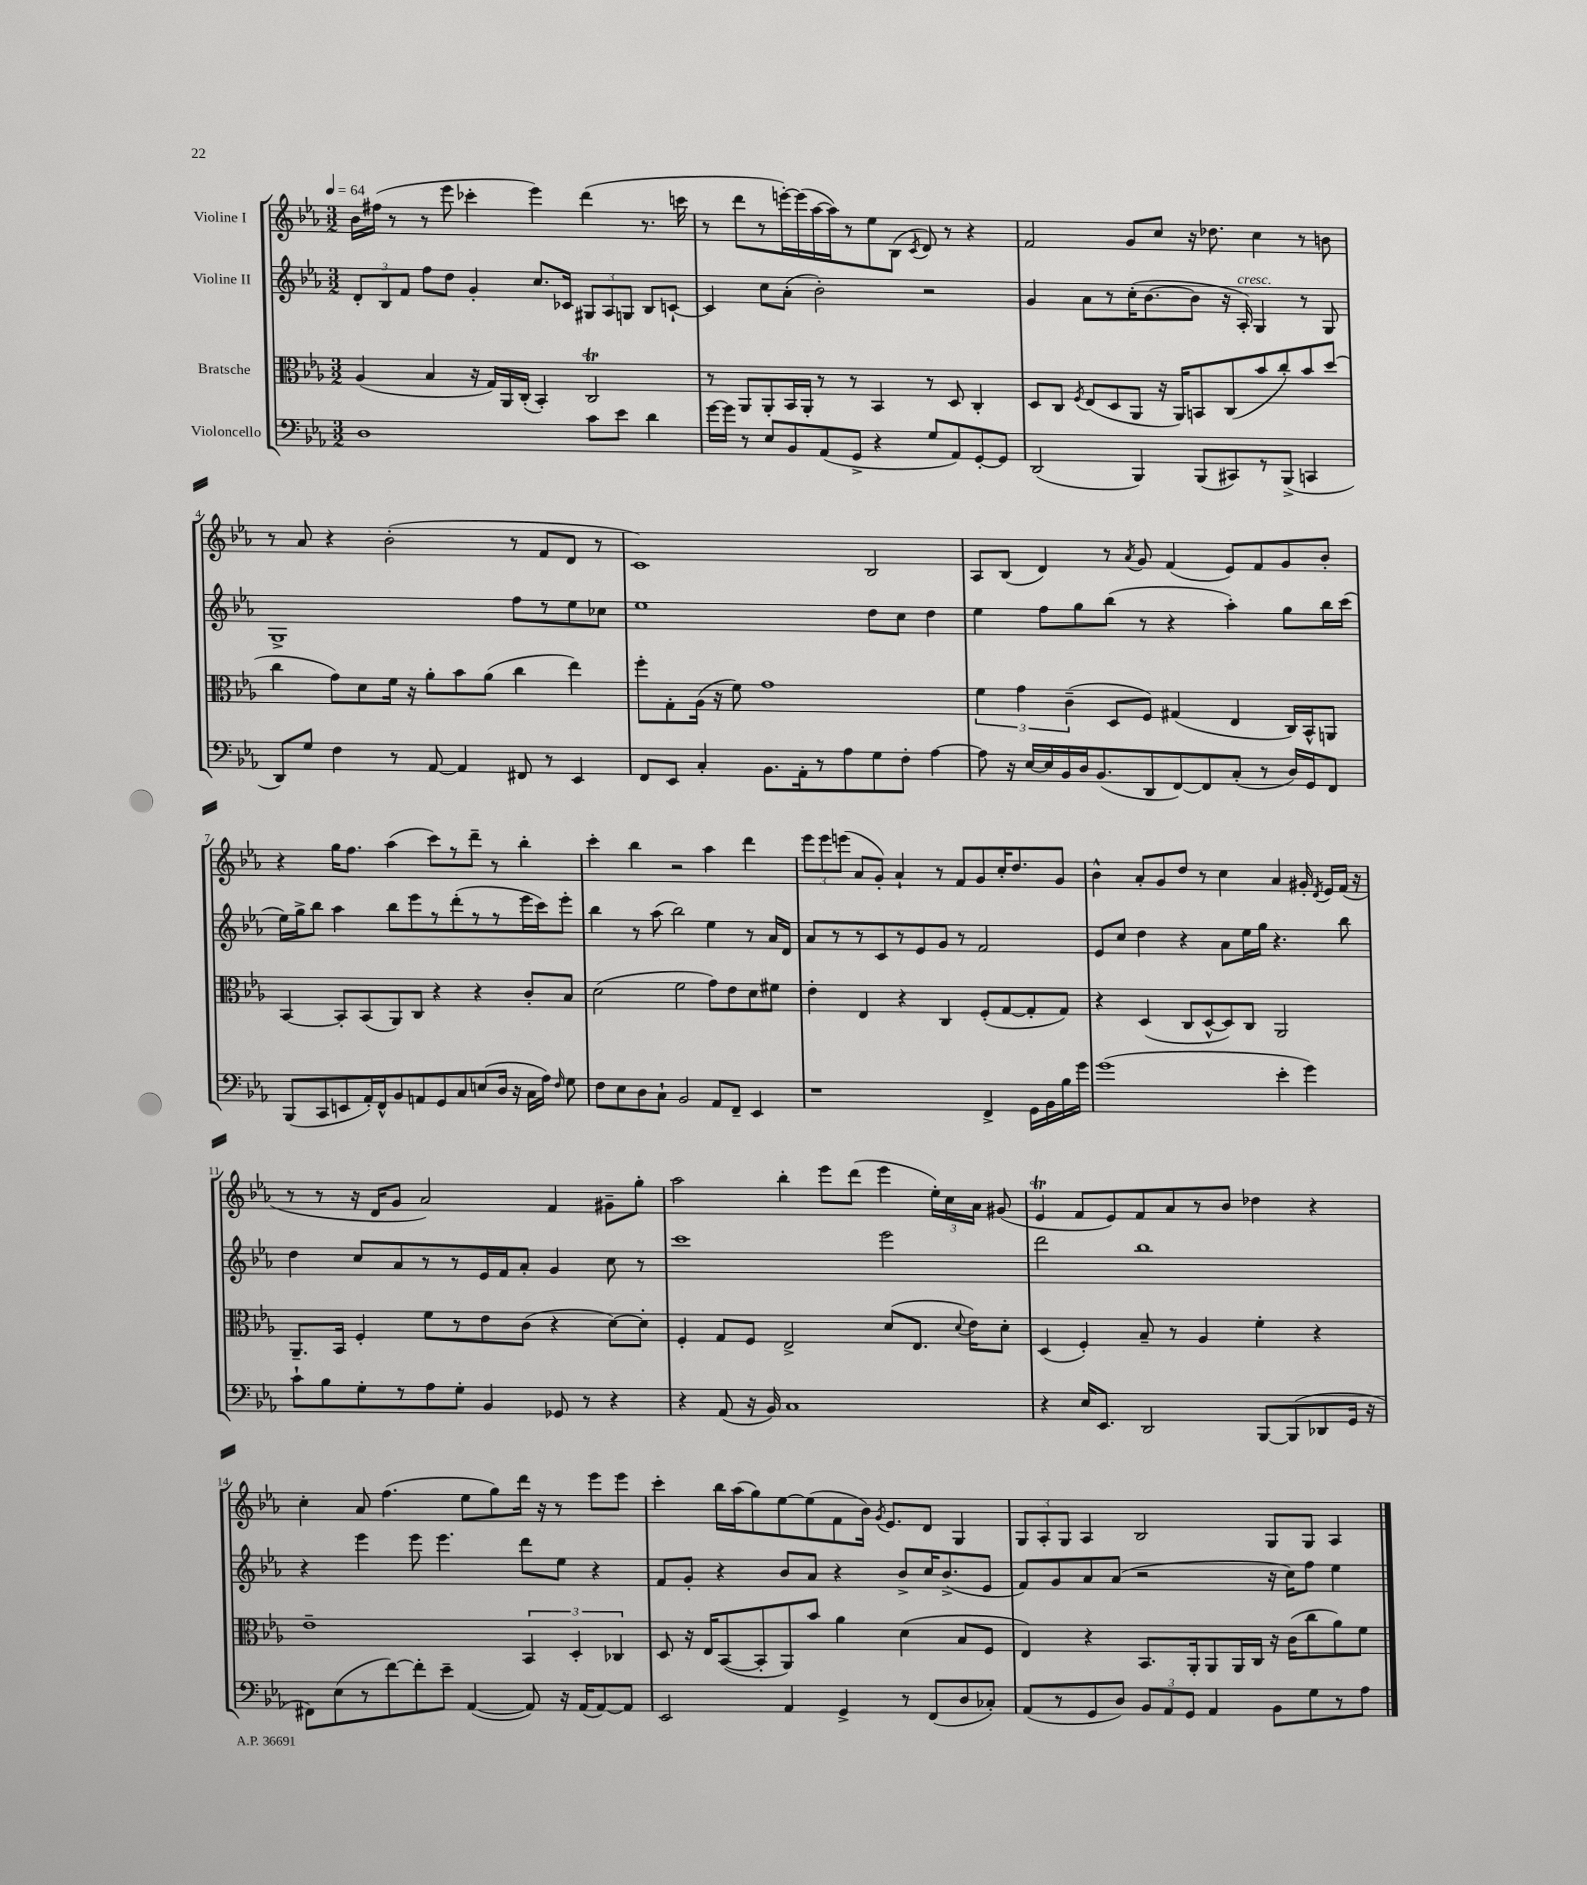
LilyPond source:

<<
\new StaffGroup <<
\new Staff = "s0" \with { instrumentName = "Violine I" } {
    \clef treble \key ees \major \numericTimeSignature \time 3/2 \tempo 4 = 64
    \autoBeamOff bes'16[ fis''16]( r8 r8 ees'''8 ces'''4-. ees'''4) d'''4( r8. c'''16 |
    r8 d'''8[ r8 e'''16~-.) e'''16( aes''16~ aes''16) r8 ees''8 bes8]( \acciaccatura { c'8 } d'8) r8 r4 |
    f'2 g'8[ c''8] r16 des''8. c''4 r8 b'8 |
    r8 aes'8 r4 bes'2-.( r8 f'8[ d'8] r8 |
    c'1) bes2 |
    aes8[ bes8]( d'4) r8 \acciaccatura { aes'8 } g'8 f'4( ees'8[) f'8 g'8 bes'8]-. |
    r4 g''16[ f''8.] aes''4( c'''8[) r8 d'''8]-- r8 bes''4-. |
    c'''4-. bes''4 r2 aes''4 d'''4 |
    \tuplet 3/2 { ees'''8[ ees'''8 e'''8]( } aes'8[ g'8]-.) aes'4-! r8 f'8[ g'8 c''16-. d''8. g'8] |
    bes'4-^ aes'8[-. g'8 d''8] r8 c''4 aes'4 gis'16-. \acciaccatura { d'8 } ees'16[ f'16]( r16 |
    r8 r8 r16 d'16[ g'8] aes'2) f'4 gis'8[-- g''8]-. |
    aes''2 bes''4-. ees'''8[ d'''8]( ees'''4 \tuplet 3/2 { ees''16[-.) c''16 aes'16] } gis'8( |
    ees'4\trill f'8[ ees'8) f'8 aes'8 r8 bes'8] des''4 r4 |
    c''4-. aes'8 f''4.( ees''8[ g''8) d'''16] r16 r8 ees'''8[ ees'''8] |
    c'''4-. bes''16[ aes''16( g''8) ees''8~ ees''8( f'8 bes'16]) \acciaccatura { g'8 } ees'8.[ d'8] g4 |
    \tuplet 3/2 { g8[ aes8-. g8] } aes4 bes2 g8[ g8] aes4 \bar "|." |
}
\new Staff = "s1" \with { instrumentName = "Violine II" } {
    \clef treble \key ees \major \numericTimeSignature \time 3/2
    \autoBeamOff \tuplet 3/2 { d'8[-. bes8 f'8] } f''8[ d''8] g'4-. c''8.[ ces'16] \tuplet 3/2 { gis8[ aes8 g8] } bes8[ c'8]~-! |
    c'4 c''8[ aes'8]-.( bes'2-.) r2 |
    g'4 aes'8[ r8 c''16-.( bes'8.~ bes'8] r16 aes16-.^\markup { \italic "cresc." }) g4 r8 g8 |
    g1-> f''8[ r8 ees''8 ces''8] |
    ees''1 d''8[ c''8] d''4 |
    ees''4 f''8[ g''8 bes''8]( r8 r4 aes''4-.) g''8[ bes''16 c'''16]( |
    ees''16[) g''16-> bes''8] aes''4 bes''8[ ees'''8 r8 d'''8-.( r8 r8 ees'''16 c'''16) ees'''8]-. |
    bes''4 r8 aes''8( bes''2) ees''4 r8 aes'16[ d'16] |
    aes'8[ r8 r8 c'8 r8 ees'8 g'8] r8 f'2 |
    ees'8[ c''8] d''4 r4 aes'8[ ees''16 g''16] r4. bes''8 |
    d''4 c''8[ aes'8 r8 r8 ees'16 f'16 aes'8]-. g'4 c''8 r8 |
    c'''1 ees'''2 |
    d'''2 bes''1 |
    r4 ees'''4 ees'''8 ees'''4. d'''8[ ees''8] r4 |
    f'8[ g'8]-. r4 bes'8[ aes'8] r4 bes'8[-> c''16 bes'8.->( ees'8] |
    f'8[) g'8 aes'8 aes'8]( r2 r16 c''16[) f''8] ees''4 \bar "|." |
}
\new Staff = "s2" \with { instrumentName = "Bratsche" } {
    \clef alto \key ees \major \numericTimeSignature \time 3/2
    \autoBeamOff aes4( bes4 r16 g16[) aes,16 c16]-.( bes,4-.) c2\trill |
    r8 aes,8[ aes,8-. bes,16 aes,16]-. r8 r8 bes,4 r8 d8 c4-. |
    d8[ c8] \acciaccatura { f8 } ees8[( d8 aes,8] r16 aes,16[) b,8 c8( bes'8 c''8-.) bes'8 d''8]( |
    c''4 g'8[) d'8 f'16] r16 aes'8[-. bes'8 aes'8]( c''4 ees''4) |
    f''8[-. g8-. aes16]( r16 f'8) g'1 |
    \tuplet 3/2 { f'4 g'4 c'4--( } d8[ f8]) gis4( ees4 c16[) bes,16-^ a,8] |
    bes,4~ bes,8[-. bes,8( aes,8) c8] r4 r4 c'8[-. bes8] |
    d'2( f'2 g'8[) ees'8 d'8 fis'8] |
    ees'4-. ees4 r4 c4 f8[-.( g8~ g8-. g8]) |
    r4 d4( c8[ d8~-^ d8) c8] aes,2 |
    aes,8.[-- bes,16] f4-. f'8[ r8 ees'8 c'8]( r4 d'8[~) d'8]-. |
    f4-. g8[ f8] ees2-> d'8[( ees8.] \appoggiatura { d'8 } ees'16[) d'8]-. |
    d4( f4-.) bes8-- r8 aes4 f'4-. r4 |
    ees'1-- \tuplet 3/2 { bes,4 d4-. ces4 } |
    d8 r16 ees16[ bes,8~( bes,8-. aes,8) bes'8] aes'4 d'4( bes8[ f8] |
    ees4) r4 bes,8.[ aes,16-. aes,8 aes,16 c16] r16 c'16[( c''8 aes'8) f'8] \bar "|." |
}
\new Staff = "s3" \with { instrumentName = "Violoncello" } {
    \clef bass \key ees \major \numericTimeSignature \time 3/2
    \autoBeamOff d1 c'8[ ees'8] d'4 |
    g'16[~ g'16] r8 ees8[ bes,8 aes,8( g,8]-> r4 g8[ aes,8) g,8~-. g,8] |
    d,2( bes,,4) bes,,8[( cis,8) r8 bes,,8]->( c,4 |
    d,8[) g8] f4 r8 aes,8~ aes,4 fis,8 r8 ees,4 |
    f,8[ ees,8] c4-. bes,8.[ aes,16-. r8 aes8 g8 f8]-. aes4~ |
    aes8 r16 ees16[~ ees16 bes,16 d16 bes,8.( d,8 f,8~) f,8 c8]-.( r8 d16[) g,16 f,8] |
    bes,,8[( c,8 e,8 aes,16-.) f,16-^ bes,8 a,8 g,8 c8 e8( d16] r16 c16[ aes16]) \grace { f16 } g8 |
    f8[ ees8 d8 c8]-! bes,2 aes,8[ f,8]-- ees,4 |
    r1 f,4-> g,16[ bes,16 bes16 g'16] |
    g'1( ees'4-. g'4) |
    c'8[-! bes8 g8-. r8 aes8 g8]-. bes,4 ges,8 r8 r4 |
    r4 aes,8( r16 bes,16) c1 |
    r4 ees16[ ees,8.] d,2 bes,,8[~ bes,,8( des,8 g,16] r16 |
    fis,8[) ees8( r8 f'8~) f'8-. ees'8]-- aes,4~( aes,8) r16 aes,16[( aes,8~) aes,8] |
    ees,2 aes,4 g,4-> r8 f,8[( d8 ces8]-.) |
    aes,8[( r8 g,8 d8]) \tuplet 3/2 { bes,8[ aes,8 g,8] } aes,4 bes,8[ g8 r8 aes8] \bar "|." |
}
>>
>>
